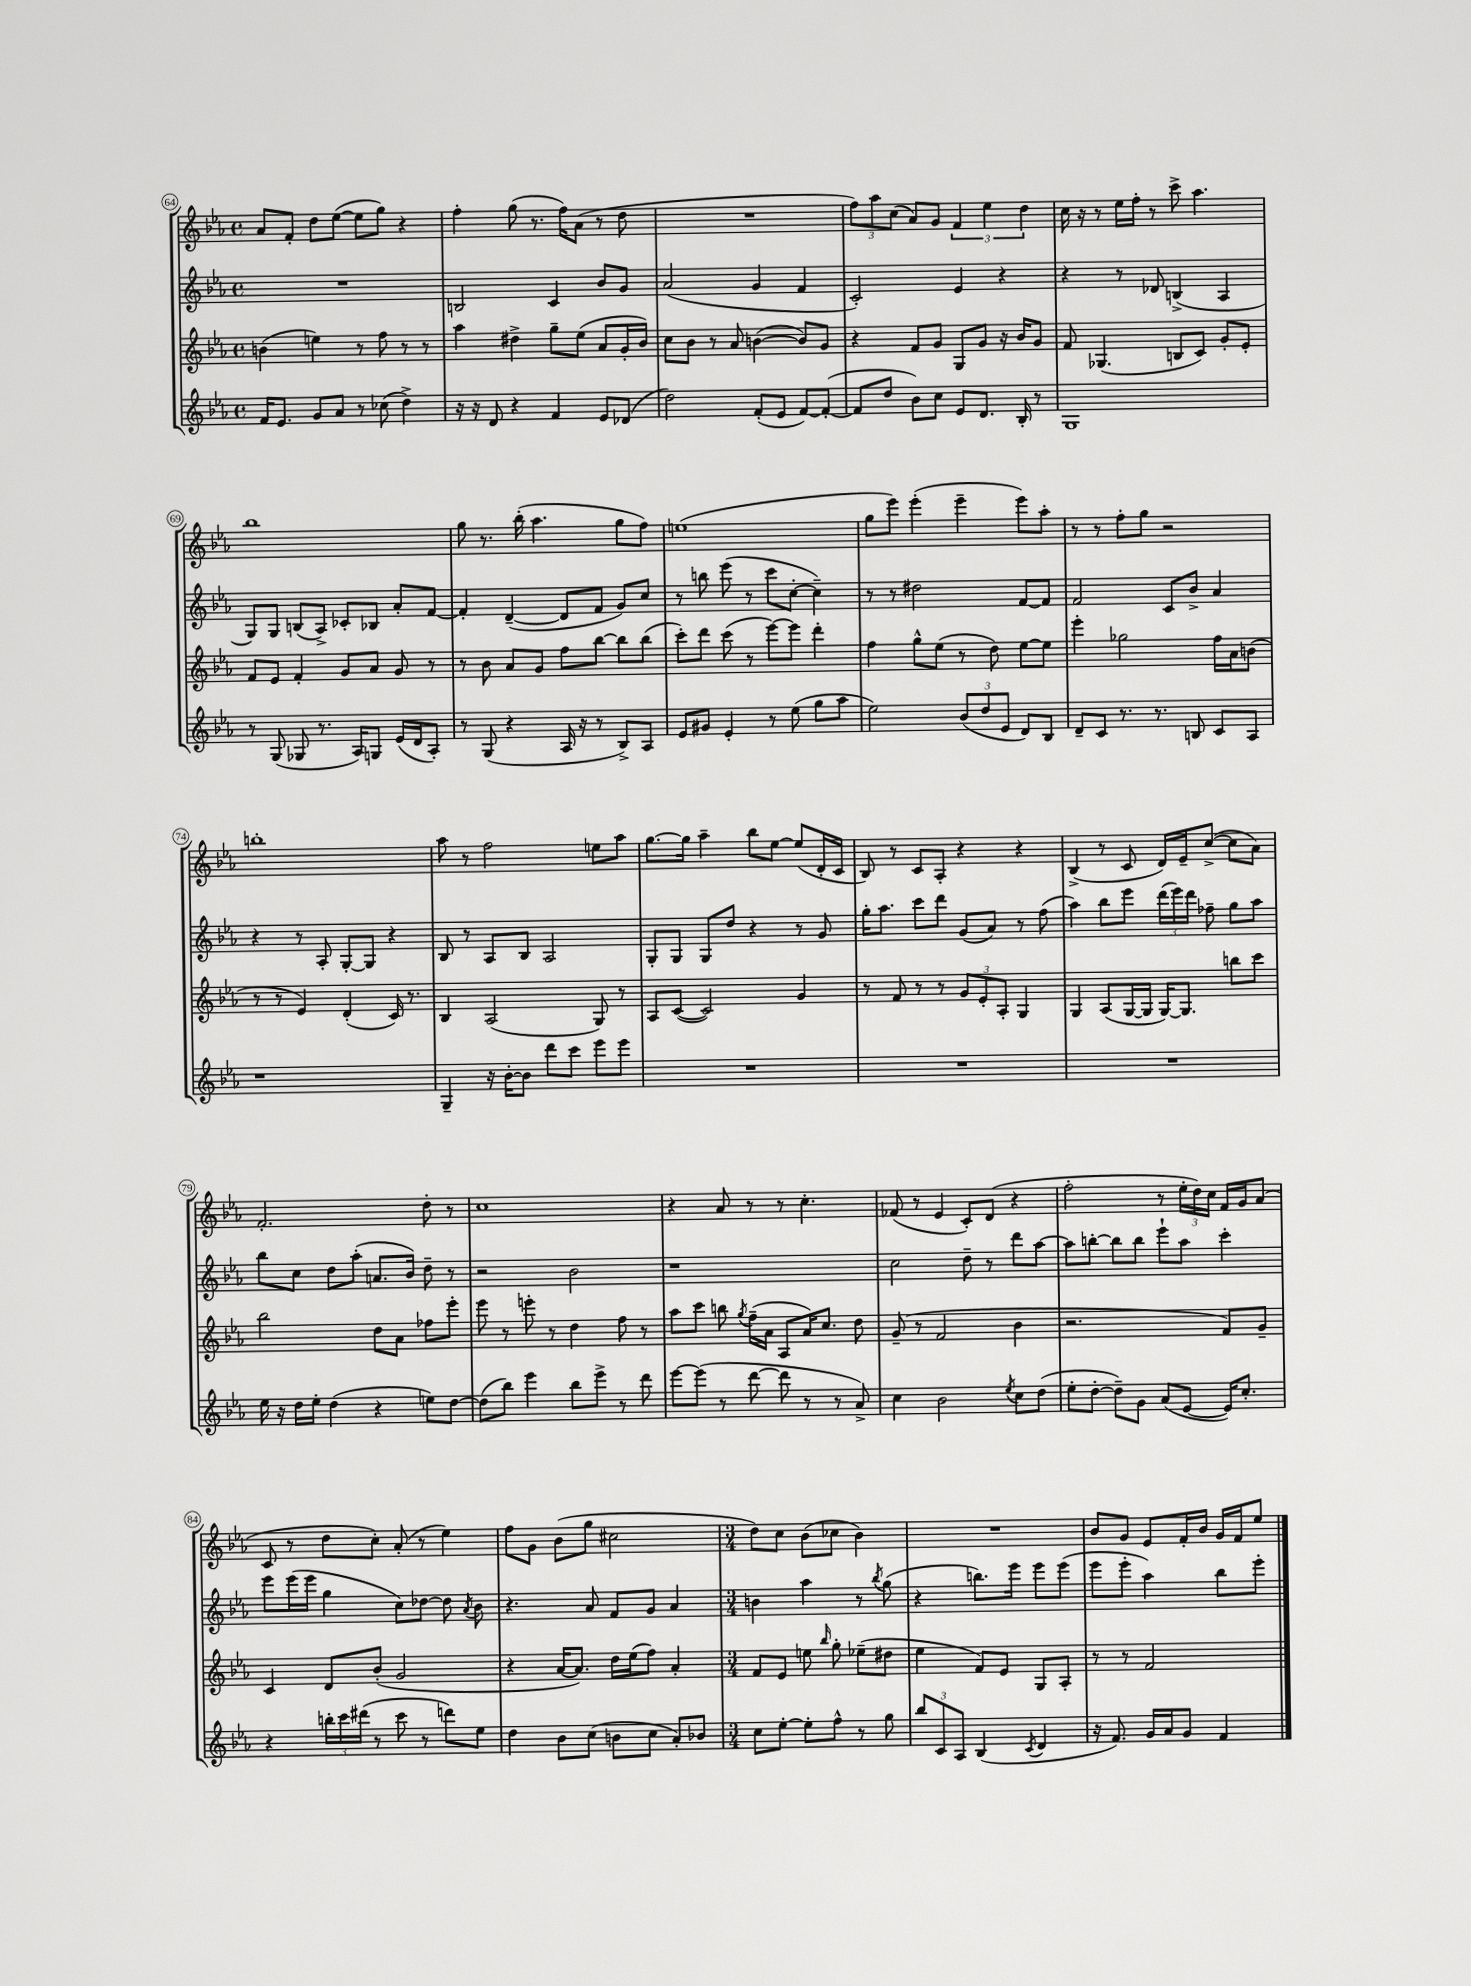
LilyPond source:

<<
\new StaffGroup <<
\new Staff = "s0" {
    \clef treble \key ees \major \defaultTimeSignature \time 4/4
    \autoBeamOff aes'8[ f'8]-. d''8[ ees''8]~( ees''8[ g''8]) r4 |
    f''4-. g''8( r8. f''16[) aes'8]( r8 d''8 |
    R1 |
    \tuplet 3/2 { f''8[) aes''8 c''8]( } aes'8[) g'8] \tuplet 3/2 { f'4 ees''4 d''4 } |
    c''16 r16 r8 ees''16[ f''16]-. r8 c'''8-> aes''4. |
    bes''1 |
    g''8 r8. bes''16-.( aes''4. g''8[ f''8]) |
    e''1( |
    g''8[ ees'''8]) ees'''4-.( ees'''4-- ees'''8[) aes''8]-. |
    r8 r8 f''8[-. g''8] r2 |
    b''1-. |
    aes''8 r8 f''2 e''8[ aes''8] |
    g''8.[~ g''16] aes''4-- bes''8[ ees''8]~ ees''8[( d'16-. c'16] |
    bes8) r8 c'8[ aes8]-. r4 r4 |
    bes4->( r8 c'8 d'16[) ees'16-- c''8]~->( c''8[ aes'8]) |
    f'2.-. d''8-. r8 |
    c''1 |
    r4 aes'8 r8 r8 c''4.-. |
    fes'8( r8 ees'4 c'8[-.) d'8]( r4 |
    f''2-. r8 \tuplet 3/2 { ees''16[-. d''16) c''16] } f'16[ g'16 aes'8]( |
    c'8 r8 d''8[ c''8]-.) aes'8-.( r8 ees''4) |
    f''8[ g'8] bes'8[( g''8] cis''2 |
    \numericTimeSignature \time 3/4 d''8[) c''8] bes'8[( ces''8] bes'4) |
    R2. |
    bes'8[ g'8] ees'8[ f'16-. bes'16] g'16[ f'16 ees''8] \bar "|." |
}
\new Staff = "s1" {
    \clef treble \key ees \major \defaultTimeSignature \time 4/4
    \autoBeamOff R1 |
    b2 c'4 bes'8[ g'8] |
    aes'2( g'4 f'4 |
    c'2-.) ees'4 r4 |
    r4 r8 des'8 b4->( aes4 |
    g8[) g8] b8[( aes8]->) ces'8[-. bes8] aes'8[-. f'8]~ |
    f'4-. d'4~--( d'8[ f'8] g'8[) c''8] |
    r8 b''8 ees'''8( r8 c'''8[ c''8]~-. c''4--) |
    r8 r8 dis''2 f'8[~ f'8] |
    f'2 c'8[ bes'8]-> aes'4 |
    r4 r8 aes8-. g8[~-. g8] r4 |
    bes8 r8 aes8[ bes8] aes2 |
    g8[-. g8] g8[ d''8] r4 r8 g'8 |
    g''16[-. aes''8.] c'''8[ d'''8] g'8[( aes'8]) r8 f''8( |
    aes''4) bes''8[ ees'''8] \tuplet 3/2 { d'''16[( ees'''16) d'''16] } fes''8-- g''8[ aes''8] |
    bes''8[ c''8] d''8[ aes''8]-.( a'8.[ bes'16]) d''8-- r8 |
    r2 bes'2 |
    r1 |
    c''2 d''8-- r8 d'''8[ aes''8]~ |
    aes''8[ b''8]~-. b''8[ b''8] ees'''8[-! aes''8] c'''4-. |
    ees'''8[ ees'''16( ees'''16] g''4 c''8[) des''8]~ des''8 \acciaccatura { aes'8 } bes'8 |
    r4. aes'8 f'8[ g'8] aes'4 |
    \numericTimeSignature \time 3/4 b'4 aes''4 r8 \acciaccatura { bes''8 } g''8( |
    r4 b''8.[) ees'''16] ees'''8[ ees'''8]( |
    ees'''8[ ees'''8]-. aes''4) bes''8[ ees'''8]-. \bar "|." |
}
\new Staff = "s2" {
    \clef treble \key ees \major \defaultTimeSignature \time 4/4
    \autoBeamOff b'4( e''4) r8 f''8 r8 r8 |
    aes''4 dis''4-> g''8[-- ees''8]( aes'8[ g'16-. bes'16]) |
    c''8[ bes'8] r8 aes'8 b'4~( b'8[) g'8] |
    r4 f'8[ g'8] g8[ g'8] r16 bes'16[ g'8] |
    f'8 ges4.( b8[ c'8]) g'8[-. ees'8]-. |
    f'8[ ees'8] f'4-. g'8[ aes'8] g'8 r8 |
    r8 bes'8 aes'8[ g'8] f''8[ bes''8]~ bes''8[ bes''8]( |
    c'''8[-.) d'''8] c'''8( r8 ees'''8[~) ees'''8] d'''4-. |
    f''4 g''8[-^ ees''8]( r8 d''8) ees''8[~ ees''8] |
    ees'''4-. ges''2 f''16[ aes'16 b'8]( |
    r8 r8 ees'4) d'4-.( c'16) r8. |
    bes4 aes2( g8) r8 |
    aes8[ c'8]~( c'2) g'4 |
    r8 f'8 r8 r8 \tuplet 3/2 { g'8[ ees'8-. aes8]-. } g4 |
    g4 aes8[( g16~ g16] g16[~) g8.] b''8[ c'''8] |
    bes''2 d''8[ aes'8] fes''8[ ees'''8]-. |
    ees'''8 r8 e'''8-. r8 d''4 f''8 r8 |
    aes''8[ c'''8] b''8 \acciaccatura { g''8 } f''16[--( aes'16] aes8[ aes'16) c''8.] d''8 |
    g'8--( r8 f'2 bes'4 |
    r2. f'8[) g'8]-- |
    c'4 d'8[ bes'8]-.( g'2 |
    r4 aes'16[~ aes'8.]) d''16[ ees''16( f''8]) aes'4-. |
    \numericTimeSignature \time 3/4 f'8[ ees'8] e''8 \grace { bes''16 } g''8-. ees''8[--( dis''8] |
    ees''4 f'8[) ees'8] g8[ aes8]-. |
    r8 r8 f'2 \bar "|." |
}
\new Staff = "s3" {
    \clef treble \key ees \major \defaultTimeSignature \time 4/4
    \autoBeamOff f'16[ ees'8.] g'8[ aes'8] r8 ces''8( d''4->) |
    r16 r16 d'8 r4 f'4 ees'8[ des'8]( |
    d''2) f'8[-.( ees'8] f'8[~) f'8]~-.( |
    f'8[ d''8] bes'8[) c''8] ees'8[ d'8.] bes16-. r8 |
    g1 |
    r8 g8( ges8 r8. aes16[) g8] ees'16[( d'16 aes8]-.) |
    r8 g8( r4 aes16 r16 r8 bes8[->) aes8] |
    ees'8[ gis'8] ees'4-. r8 ees''8( g''8[ aes''8] |
    ees''2) \tuplet 3/2 { bes'8[( d''8 ees'8] } d'8[) bes8] |
    d'8[-- c'8] r8. r8. b8 c'8[ aes8] |
    r1 |
    g4-- r16 bes'16[~-. bes'8] d'''8[ c'''8] ees'''8[ ees'''8] |
    R1 |
    R1 |
    R1 |
    ees''16 r16 d''16[ ees''16]-. d''4( r4 e''8[) d''8]~ |
    d''8[( bes''8]) ees'''4 bes''8[ ees'''8]-> r8 d'''8 |
    ees'''8[~ ees'''8]( r8 d'''8~ d'''8 r8 r8 aes'8->) |
    c''4 bes'2 \acciaccatura { ees''8 } c''8[ d''8]( |
    ees''8[-. d''8]~-. d''8[--) g'8] aes'8[( ees'8]~ ees'16[) c''8.]-. |
    r4 \tuplet 3/2 { b''16[-. c'''16 dis'''16]( } r8 c'''8 r8 d'''8[) ees''8] |
    d''4 bes'8[ c''8]( b'8[ c''8] aes'8[-.) bes'8] |
    \numericTimeSignature \time 3/4 c''8[ ees''8]~-. ees''8[-. f''8]-^ r8 g''8 |
    \tuplet 3/2 { bes''8[ c'8 aes8] } bes4( \acciaccatura { c'8 } d'4 |
    r16 f'8.) g'16[ aes'16 g'8] f'4 \bar "|." |
}
>>
>>
\layout { \context { \Score currentBarNumber = #64 \override BarNumber.stencil = #(make-stencil-circler 0.1 0.3 ly:text-interface::print) } }
